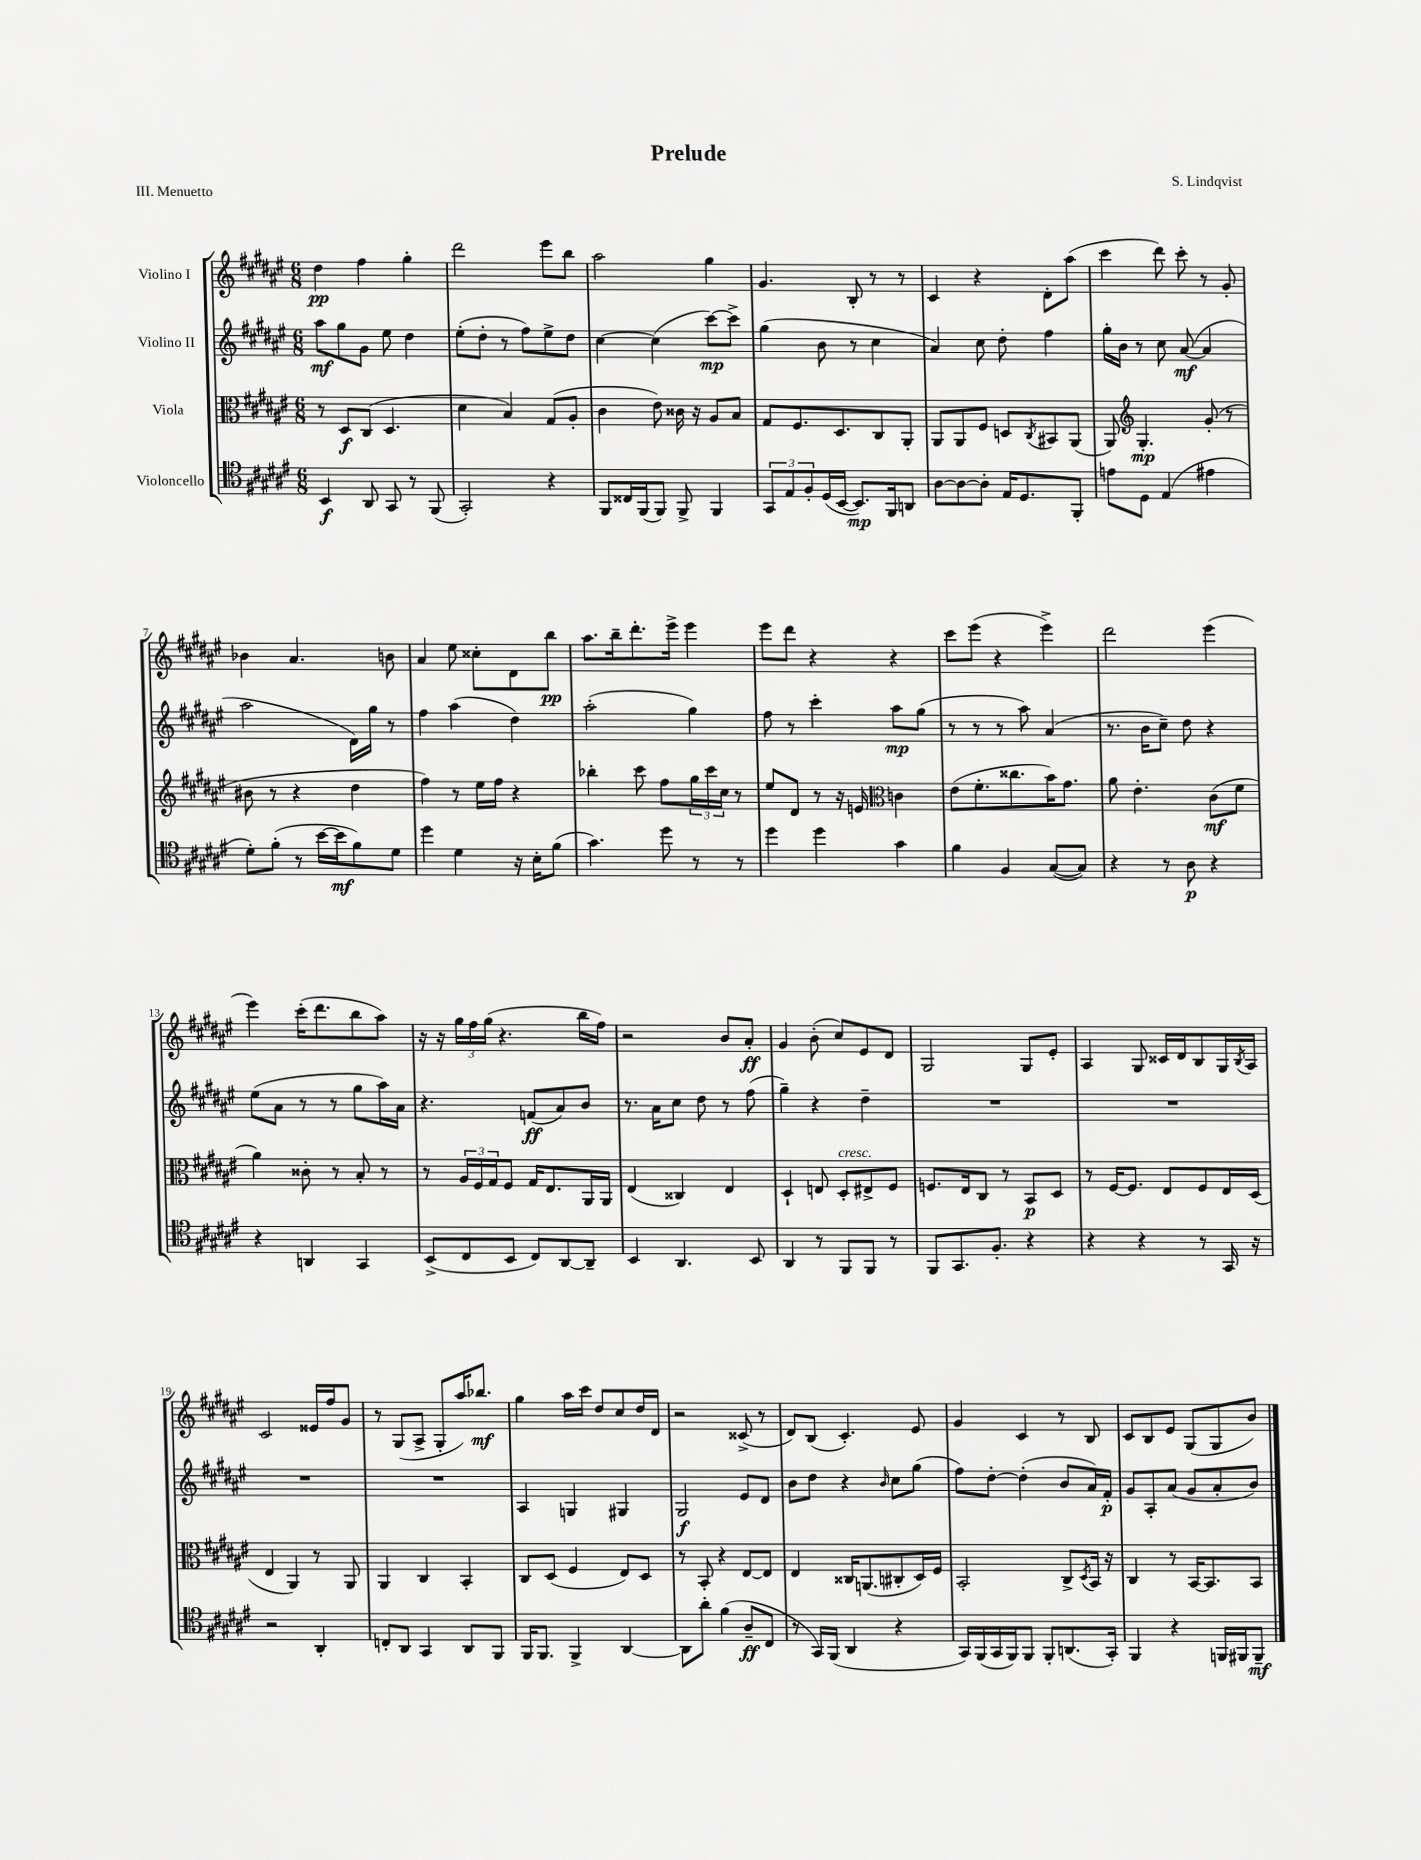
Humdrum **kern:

**kern	**kern	**kern	**kern
*staff4	*staff3	*staff2	*staff1
*clefC4	*clefC3	*clefG2	*clefG2
*k[f#c#g#d#a#e#]	*k[f#c#g#d#a#e#]	*k[f#c#g#d#a#e#]	*k[f#c#g#d#a#e#]
*M6/8	*M6/8	*M6/8	*M6/8
4BB/	8r	8aa#\L	4dd#\
.	8D#/L	8gg#\	.
8AA#/	(8C#/J	8g#\J	4ff#\
8GG#/	4.D#/	8ee#\	.
8r	.	4dd#\	4gg#'\
(8FF#/	.	.	.
=	=	=	=
2GG#'/)	4d#\	(8ee#'\L	2ddd#\
.	.	8dd#'\J	.
.	4B/)	8r	.
.	.	8ff#\L)	.
4r	(8G#/L	8ee#^\	8eee#\L
.	8A#'/J	8dd#\J	8bb\J
=	=	=	=
8FF#/L	4c#\	[4cc#\	2aa#\
16C##/L	.	.	.
(16FF#/J	.	.	.
8FF#/J)	8e#\)	(4cc#\]	.
8FF#^/	16c##\	.	.
.	16r	.	.
4FF#/	8A#/L	[8ccc#\L)	4gg#\
.	8B/J	8ccc#^\]J	.
=	=	=	=
12GG#/L	8G#/L	(4gg#\	4.g#/
12E#/	.	.	.
.	8.F#/	.	.
12F#'/	.	.	.
(16D#/L	.	8b\	.
[16BB/JJ	8.D#/	.	.
8.BB/]L)	.	8r	8B'/
.	8C#/	4cc#\	8r
16FF#/k	.	.	.
8AA/J	8AA#'/J	.	8r
=	=	=	=
[8A#\L	8AA#/L	4a#/)	4c#/
8A#\_	8AA#/	.	.
8A#'\]J	8F#/J	8cc#\	4r
16E#/LK	8D/L	8dd#'\	.
8.D#/	.	.	.
.	8qC#/	.	.
.	8BB#/	4ff#\	8d#'\L
8FF#'/J	(8AA#/J	.	(8aa#\J
=	=	=	=
8e\L	8AA#/)	16gg#'\LL	4ccc#\
.	.	16b\JJ	.
*	*clefG2	*	*
8D#\J	4.G#'/	8r	.
(4E#/	.	8cc#\	8ddd#\)
.	.	([8a#/	8ccc#'\
4e#\	(8g#'/	4a#/]	8r
.	8r	.	8g#'/
=	=	=	=
8d#'\L)	8b#\	2aa#\	4b-\
(8f#'\J	8r	.	.
8r	4r	.	4.a#/
[16b\LL	.	.	.
16b\]J	.	.	.
8f#\)	4dd#\	16d#\LL)	.
.	.	16gg#\JJ	.
8d#\J	.	8r	8b\
=	=	=	=
4dd#\	4ff#\)	4ff#\	4a#/
4d#\	8r	(4aa#\	8ee#\
.	16ee#\LL	.	8cc##'\L
.	16ff#\JJ	.	.
16r	4r	4dd#\)	8d#\
16B'\LK	.	.	.
(8f#\J	.	.	8bb\J
=	=	=	=
4.g#\)	4bb-'\	(2aa#'\	8.aa#\L
.	.	.	16bb~\k
.	8ccc#\	.	8.ddd#'\
8dd#\	8ff#\L	.	.
.	.	.	16eee#^\Jk
8r	24gg#\L	4gg#\)	4eee#\
.	24ccc#\	.	.
.	24cc#\JJ	.	.
8r	8r	.	.
=	=	=	=
4dd#\	8ee#/L	8ff#\	8eee#\L
.	8d#/J	8r	8ddd#\J
4dd#\	8r	4ccc#'\	4r
.	16r	.	.
.	16e/	.	.
*	*clefC3	*	*
4g#\	4c\	8aa#\L	4r
.	.	(8gg#\J	.
=	=	=	=
4f#\	(8e#\L	8r	8ccc#\L
.	8.f#'\	8r	(8eee#\J
4F#/	.	8r	4r
.	8.cc##\	.	.
.	.	8aa#\)	.
([8G#/L	16b\K)	(4a#/	4eee#^\)
.	8.g#\J	.	.
8G#/]J)	.	.	.
=	=	=	=
4r	8a#\	8.r	2ddd#\
.	4.e#'\	.	.
.	.	16b\LK	.
8r	.	8cc#~\J)	.
8A#\	.	8dd#\	.
4r	(8c#\L	4r	(4eee#\
.	8f#\J	.	.
=	=	=	=
4r	4a#\)	(8ee#\L	4eee#\)
.	.	8a#\J	.
4AA/	8c##'\	8r	(16ccc#'\LK
.	.	.	8.ddd#\
.	8r	8r	.
4GG#/	8B'/	8gg#\L	8bb\
.	8r	16aa#\L)	8aa#\J)
.	.	16a#\JJ	.
=	=	=	=
(8BB^/L	8r	4.r	16r
.	.	.	16r
8C#/	24A#/LL	.	24gg#\LL
.	24F#/	.	24ff#\
.	24G#/J	.	(24gg#\JJ
8BB/J	8F#/J	.	4.r
8C#/L)	16G#/LK	(8f/L	.
.	8.E#/	.	.
[8AA#/	.	8a#/)	.
8AA#~/]J	16AA#/L	8b/J	16bb\LL
.	16AA#/JJ	.	16ff#\JJ)
=	=	=	=
4BB/	(4E#/	8.r	2r
.	.	16a#\LK	.
4.AA#/	4C##/)	8cc#\J	.
.	.	8dd#\	.
.	4E#/	8r	8b/L
8BB/	.	(8ff#\	8a#'/J
=	=	=	=
4AA#/	4D#`/	4gg#~\)	4g#/
8r	8E/	4r	(8b'\
8FF#/L	8D#'/L	.	8cc#/L)
8FF#/J	8E#^/	4dd#~\	8e#/
8r	8F#/J	.	8d#/J
=	=	=	=
8FF#/L	8.F/L	2.r	2G#/
8.GG#/	.	.	.
.	16E#/k	.	.
.	8C#/J	.	.
8.F#'/J	.	.	.
.	8r	.	.
4r	8BB/L	.	8G#/L
.	8D#/J	.	8e#'/J
=	=	=	=
4r	8r	2.r	4A#/
.	[16F#/LK	.	.
.	8.F#/]J	.	.
4r	.	.	8G#/
.	8E#/L	.	16c##/LL
.	.	.	16d#/J
8r	8F#/	.	8B/
16GG#/	16E#/L	.	16G#/L
.	.	.	8qB/
16r	(16D#/JJ	.	16A#/JJ
=	=	=	=
2r	4E#/	2.r	2c#/
.	4AA#/)	.	.
4AA#'/	8r	.	16e##/LL
.	.	.	16ff#/J
.	8AA#/	.	8g#/J
=	=	=	=
8C'/L	4AA#/	2.r	8r
8AA#/J	.	.	(8G#/L
4GG#/	4C#/	.	8A#^/J
.	.	.	8G#'/L
8AA#/L	4BB'/	.	16aa#/K)
.	.	.	8.bb-/J
8FF#/J	.	.	.
=	=	=	=
16FF#/LK	8C#/L	4A#/	4gg#\
8.FF#/J	.	.	.
.	(8D#/J	.	.
4FF#^/	4F#/	4G/	16aa#\LL
.	.	.	16ccc#\JJ
.	.	.	8dd#/L
[4AA#/	8E#/L)	4G#/	8cc#/
.	8D#/J	.	16dd#/L
.	.	.	16d#/JJ
=	=	=	=
8AA#\]L	8r	2G#/	2r
8a#'\J	8BB'/	.	.
(4f#\	4r	.	.
8A#~/L	[8E#/L	8e#/L	(8c##^/
8C#/J	8E#/]J	8d#/J	8r
=	=	=	=
8r	4E#/	8b\L	8d#/L)
16GG#/LL)	.	8dd#\J	(8B/J
(16FF#/JJ	.	.	.
4AA#/	16C##/LK	4r	4.c#'/)
.	(8.AA/	.	.
.	.	16qqb/	.
4r	8C#'/	8cc#\L	.
.	16D#/L)	(8gg#\J	8e#/
.	16F#/JJ	.	.
=	=	=	=
16GG#/LL)	2BB'/	8ff#\L)	4g#/
(16FF#/	.	.	.
16GG#/	.	[8dd#'\J	.
16FF#/J)	.	.	.
8FF#/J	.	(4dd#'\]	4c#/
8FF#'/L	.	.	.
(8.AA/	8C#^/L	8b/L	8r
.	8qD#/	.	.
.	16BB/Jk	16a#/L)	8B/
16GG#'/Jk)	16r	16f#'/JJ	.
=	=	=	=
4FF#/	4C#/	8g#/L	8c#/L
.	.	8A#'/	8B/
4r	8r	(8a#/J	8e#/J
.	[16BB/LK	8g#/L	(8G#/L
.	8.BB/]	.	.
16FF/LL	.	8a#'/	8G#/
16FF#/J	.	.	.
8FF#~/J	8BB/J	8b/J)	8b/J)
==	==	==	==
*-	*-	*-	*-
